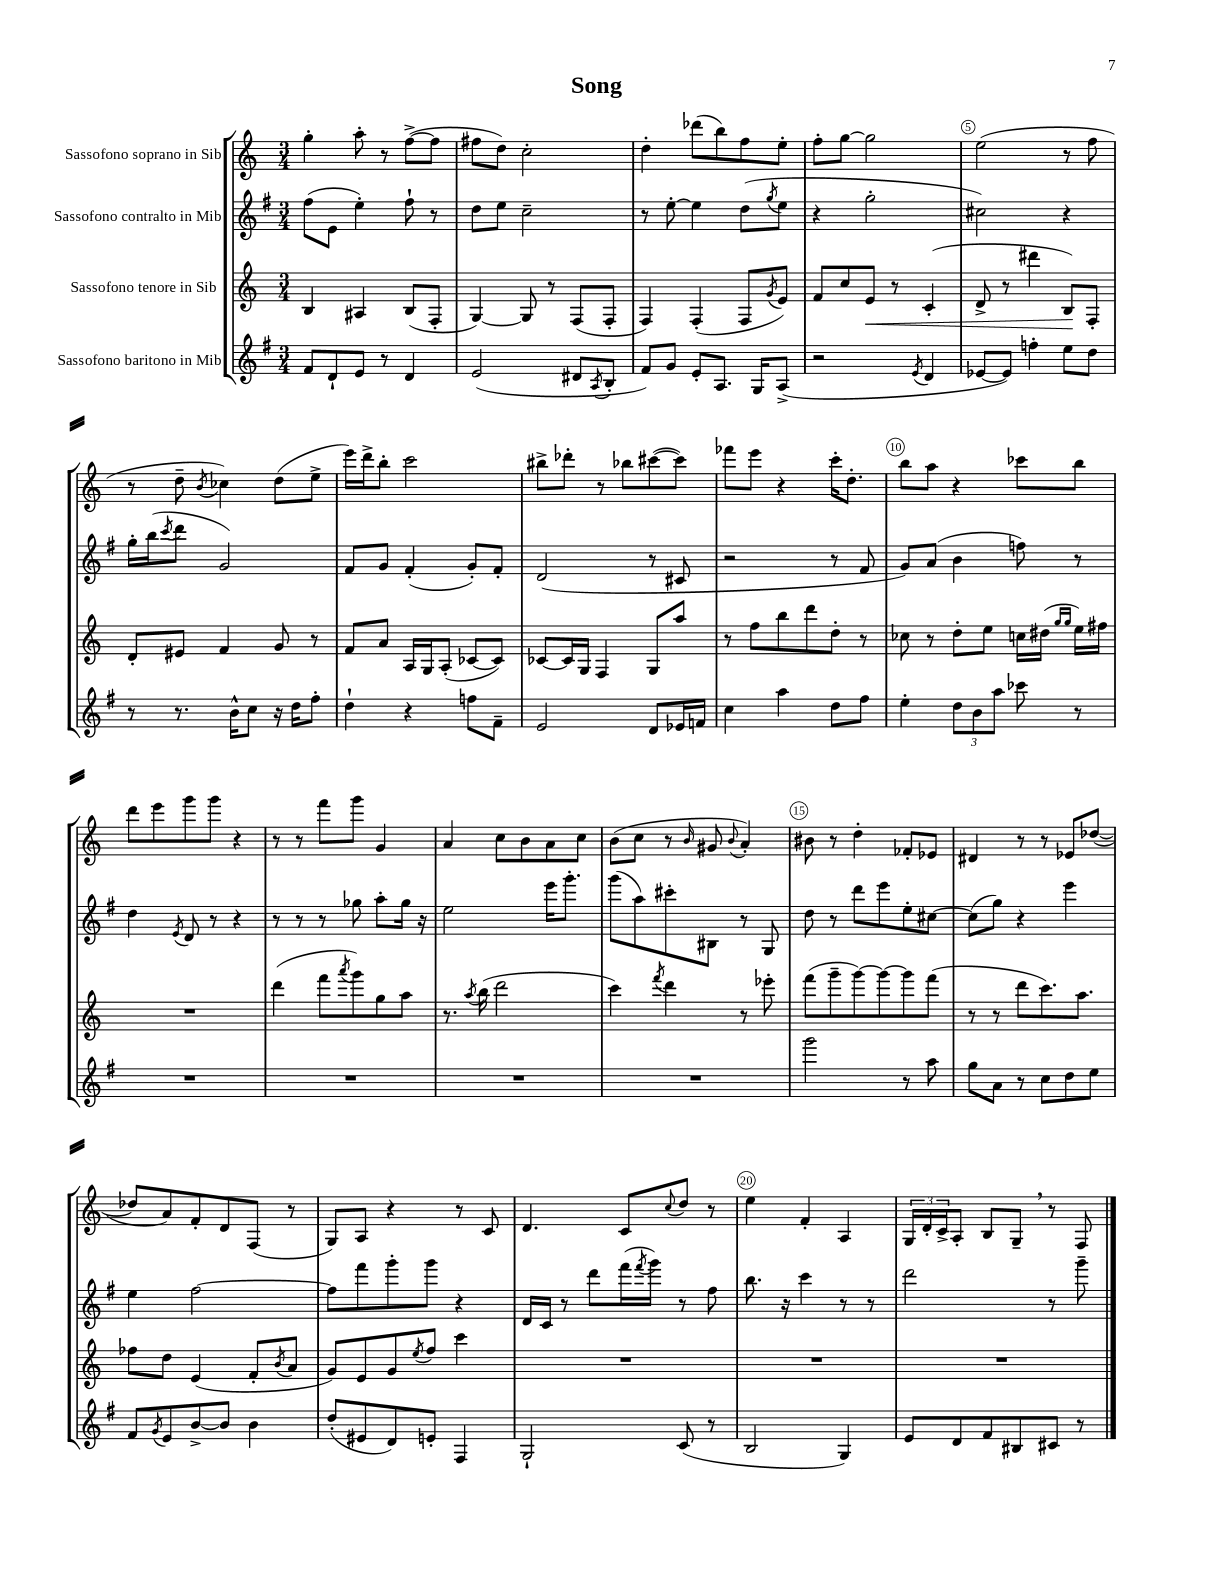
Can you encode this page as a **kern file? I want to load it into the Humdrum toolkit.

**kern	**kern	**dynam	**kern	**kern
*part4	*part3	*part3	*part2	*part1
*staff4	*staff3	*staff3	*staff2	*staff1
*I"Sassofono baritono in Mib	*I"Sassofono tenore in Sib	*	*I"Sassofono contralto in Mib	*I"Sassofono soprano in Sib
*clefG2	*clefG2	*	*clefG2	*clefG2
*k[f#]	*k[]	*	*k[f#]	*k[]
*M3/4	*M3/4	*	*M3/4	*M3/4
=1	=1	=1	=1	=1
8f#/L	4B/	.	(8ff#\L	4gg'\
8d`/	.	.	8e\J	.
8e/J	4A#X/	.	4ee'\)	8aa'\
8r	.	.	.	8r
4d/	(8B/L	.	8ff#`\	([8ff^\L
.	8F'/J	.	8r	8ff\J]
=2	=2	=2	=2	=2
(2e/	[4G/)	.	8dd\L	8ff#X\L
.	.	.	8ee\J	8dd\J)
.	8G/]	.	2cc~\	2cc'\
.	8r	.	.	.
8d#X/L	(8F/L	.	.	.
8qA/	.	.	.	.
8B'/J	8F'/J	.	.	.
=3	=3	=3	=3	=3
8f#/L)	4F/)	.	8r	4dd'\
8g/J	.	.	[8ee'\	.
8e'/L	(4F'/	.	4ee\]	(8ddd-X\L
8.A/J	.	.	.	8bb\)
.	8F/L	.	(8dd\L	8ff\
16G/KL	.	.	.	.
.	8qg/	.	8qgg/	.
(8A^/J	8e/J)	.	8ee\J	8ee'\J
=4	=4	=4	=4	=4
2r	8f/L	.	4r	8ff'\L
.	8cc/	.	.	[8gg\J
!	!	!LO:HP:b	!	!
.	8e/J	<	2gg'\	2gg\]
.	8r	.	.	.
8qe/	.	.	.	.
4d/	(4c'/	.	.	.
=5	=5	=5	=5	=5
[8e-X/L	8d^/	.	2cc#X\)	(2ee\
8e-/J])	8r	.	.	.
4ffn'\	4ddd#X\	.	.	.
8ee\L	8B/L)	.	4r	8r
8dd\J	8F'/J	[	.	8ff\
!!LO:LB:g=z
=6	=6	=6	=6	=6
8r	8d'/L	.	16gg'\LL	8r
.	.	.	(16bb\J	.
.	.	.	8qccc/	.
8.r	8e#X/J	.	8ddd\J	8dd~\
.	.	.	.	8qb/
.	4f/	.	2g/)	4cc-X\)
16b^^\KL	.	.	.	.
8cc\J	.	.	.	.
16r	8g/	.	.	(8dd\L
16dd\KL	.	.	.	.
8ff#'\J	8r	.	.	8ee^\J
=7	=7	=7	=7	=7
4dd`\	8f/L	.	8f#/L	16eee\LL)
.	.	.	.	16ddd^\J
.	8a/J	.	8g/J	8bb'\J
4r	16A/LL	.	(4f#'/	2ccc\
.	16G/J	.	.	.
.	(8A'/J	.	.	.
8ffn\L	[8c-X/L	.	8g'/L)	.
8f#~\J	8c-/J])	.	8f#'/J	.
=8	=8	=8	=8	=8
2e/	[8c-X/L	.	(2d/	8bb#X^\L
.	16c-/L]	.	.	8ddd-X'\J
.	16G/JJ	.	.	.
.	4F/	.	.	8r
.	.	.	.	8bb-X\L
8d/L	8G/L	.	8r	([8ccc#X\
16e-X/L	8aa/J	.	8c#X/	8ccc#\J])
16fn/JJ	.	.	.	.
=9	=9	=9	=9	=9
4cc\	8r	.	2r	8fff-X\L
.	8ff\L	.	.	8eee\J
4aa\	8bb\	.	.	4r
.	8ddd\	.	.	.
8dd\L	8dd'\J	.	8r	16ccc'\KL
.	.	.	.	8.dd'\J
8ff#\J	8r	.	8f#/	.
=10	=10	=10	=10	=10
4ee'\	8cc-X\	.	8g/L)	8bb\L
.	8r	.	(8a/J	8aa\J
12dd\L	8dd'\L	.	4b\	4r
12b\	.	.	.	.
.	8ee\J	.	.	.
12aa\J	.	.	.	.
8ccc-X\	16ccn\LL	.	8ffn\)	8ccc-X\L
.	(16dd#X\JJ	.	.	.
.	16qqgg/LL	.	.	.
.	16qqgg/JJ	.	.	.
8r	16ee\LL)	.	8r	8bb\J
.	16ff#X\JJ	.	.	.
!!LO:LB:g=z
=11	=11	=11	=11	=11
2.r	2.r	.	4dd\	8ddd\L
.	.	.	.	8eee\
.	.	.	8qe/	.
.	.	.	8d/	8ggg\
.	.	.	8r	8ggg\J
.	.	.	4r	4r
=12	=12	=12	=12	=12
2.r	(4ddd\	.	8r	8r
.	.	.	8r	8r
.	8fff\L	.	8r	8fff\L
.	8qaaa/	.	.	.
.	8ggg\)	.	8gg-X\	8ggg\J
.	8gg\	.	8aa'\L	4g/
.	8aa\J	.	16gg-\Jk	.
.	.	.	16r	.
=13	=13	=13	=13	=13
2.r	8.r	.	2ee\	4a/
.	8qaa/	.	.	.
.	(16bb\	.	.	.
.	2ddd\	.	.	8cc\L
.	.	.	.	8b\
.	.	.	16eee\KL	8a\
.	.	.	8.ggg'\J	.
.	.	.	.	8cc\J
=14	=14	=14	=14	=14
2.r	4ccc\)	.	(8ggg\L	(8b\L
.	.	.	8aa\)	8cc\J
.	8qfff/	.	.	.
.	4ddd\	.	8ccc#X'\	8r
.	.	.	.	16qqb/
.	.	.	8B#X\J	8g#X/
.	.	.	.	8qqb/
.	8r	.	8r	4a'/)
.	8eee-X'\	.	8G/	.
=15	=15	=15	=15	=15
2ggg\	(8fff\L	.	8dd\	8b#X\
.	8ggg~\	.	8r	8r
.	[8ggg\)	.	8ddd\L	4dd'\
.	8ggg\_	.	8eee\	.
8r	8ggg\]	.	8ee'\	8f-X'/L
8aa\	(8fff\J	.	[8cc#X\J	8e-X/J
=16	=16	=16	=16	=16
8gg\L	8r	.	(8cc#\L]	4d#X/
8a\J	8r	.	8gg\J)	.
8r	8ddd\L	.	4r	8r
8cc\L	8.ccc\)	.	.	8r
8dd\	.	.	4eee\	8e-X/L
.	8.aa\J	.	.	.
8ee\J	.	.	.	([8dd-X/J
!!LO:LB:g=z
=17	=17	=17	=17	=17
8f#/L	8ff-X\L	.	4ee\	8dd-X/L]
8qg/	.	.	.	.
8e/	8dd\J	.	.	8a/)
[8b^/	(4e/	.	[2ff#\	8f'/
8b/J]	.	.	.	8d/
4b\	8f'/L	.	.	(8F/J
.	8qb/	.	.	.
.	8a/J	.	.	8r
=18	=18	=18	=18	=18
(8dd'/L	8g/L)	.	8ff#\L]	8G/L)
8e#X/	8e/	.	8fff#\	8A/J
8d/)	8g/	.	8ggg'\	4r
.	8qee/	.	.	.
8en'/J	8ff/J	.	8ggg\J	.
4F#/	4ccc\	.	4r	8r
.	.	.	.	8c/
=19	=19	=19	=19	=19
2G`/	2.r	.	16d/LL	4.d/
.	.	.	16c/JJ	.
.	.	.	8r	.
.	.	.	8ddd\L	.
.	.	.	(16fff#\L	8c/L
.	.	.	8qfff#/	.
.	.	.	16ggg\JJ)	.
.	.	.	.	8qqcc/
(8c/	.	.	8r	8dd/J
8r	.	.	8ff#\	8r
=20	=20	=20	=20	=20
2B/	2.r	.	8.bb\	4ee\
.	.	.	16r	.
.	.	.	4ccc\	4f'/
4G/)	.	.	8r	4A/
.	.	.	8r	.
=21	=21	=21	=21	=21
8e/L	2.r	.	2ddd\	24G/LL
.	.	.	.	24d'/
.	.	.	.	24c^/J
8d/	.	.	.	8A'/J
8f#/	.	.	.	8B/L
8B#X/	.	.	.	8G~,/J
8c#X/J	.	.	8r	8r
8r	.	.	8ggg~\	8F/
==	==	==	==	==
*-	*-	*-	*-	*-
